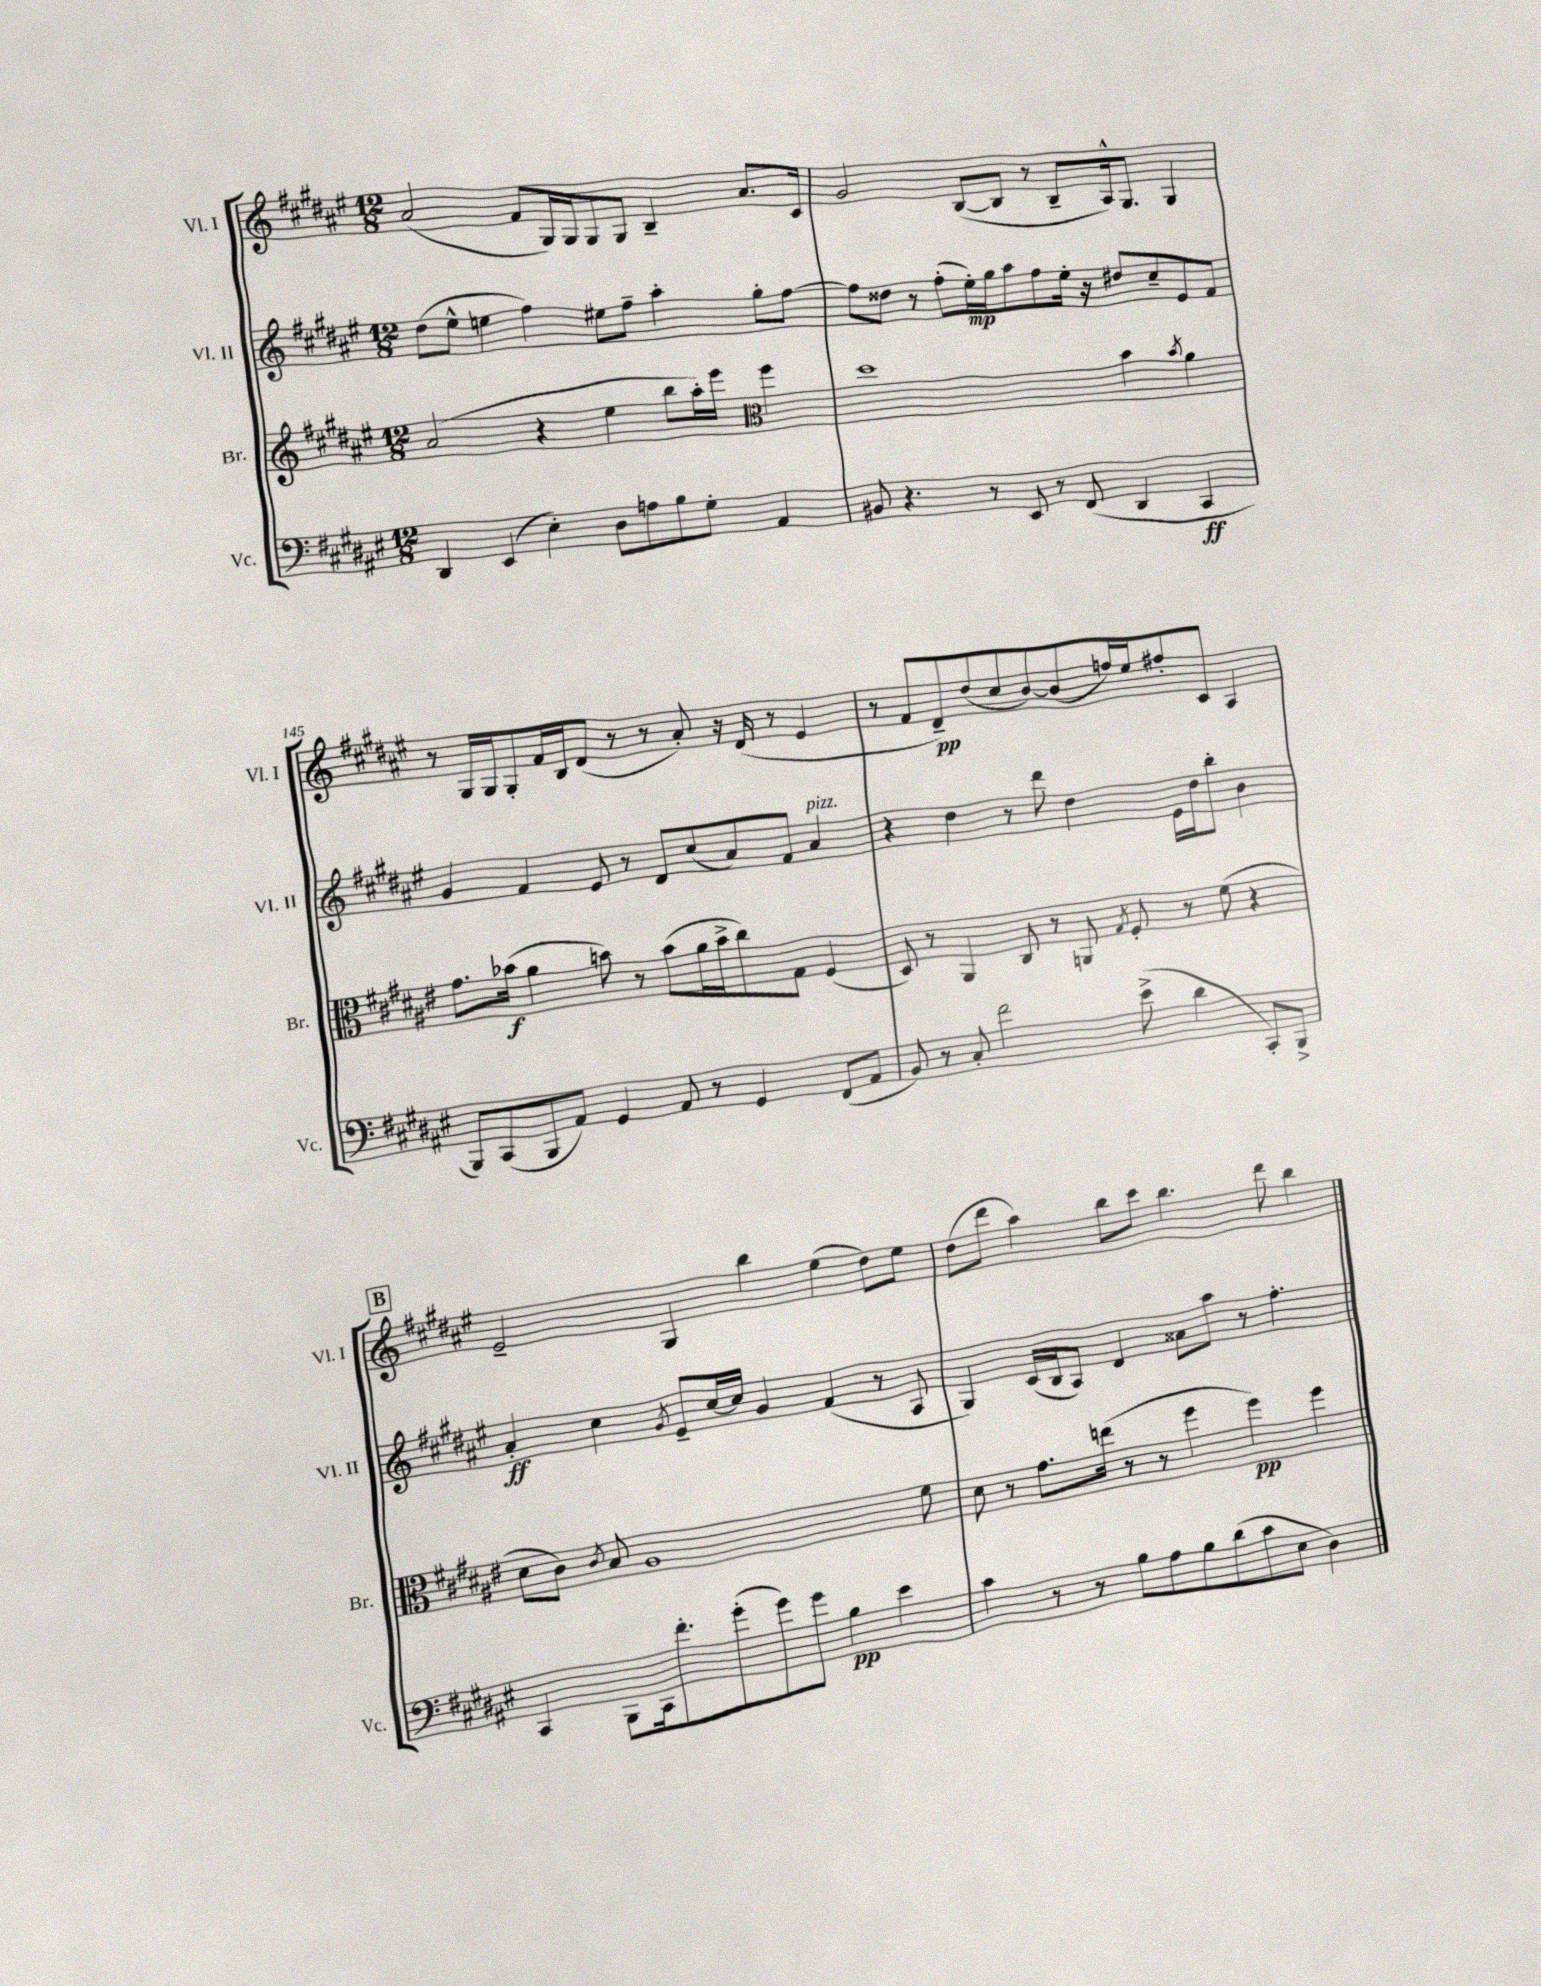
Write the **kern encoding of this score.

**kern	**kern	**kern	**kern
*staff4	*staff3	*staff2	*staff1
*clefF4	*clefG2	*clefG2	*clefG2
*k[f#c#g#d#a#e#]	*k[f#c#g#d#a#e#]	*k[f#c#g#d#a#e#]	*k[f#c#g#d#a#e#]
*M12/8	*M12/8	*M12/8	*M12/8
4DD#/	(2a#/	(8dd#\L	(2a#/
.	.	8ee#^^\J	.
(4EE#/	.	4ee\	.
4E#'\)	4r	4ff#\)	8f#/L
.	.	.	16G#/L)
.	.	.	16G#/J
8D#\L	4ee#\	8ee#\L	8G#/
8A\	.	8ff#~\J	8G#/J
8B\	8bb\L	4aa#'\	4B~/
8G#'\J	16aa#'\L)	.	.
.	16eee#\JJ	.	.
*	*clefC3	*	*
4AA#/	4ff#\	8gg#'\L	8.a#/L
.	.	[8ff#\J	.
.	.	.	16c#/Jk
=	=	=	=
8BB#/	1dd#	8ff#\]L	2g#/
4.r	.	8dd##\J	.
.	.	8r	.
.	.	(8ff#'\L	.
8r	.	16ee#'\L)	([8B/L
.	.	16gg#\J	.
8EE#/	.	8aa#\	8B/]J
8r	.	8ff#\	8r
(8FF#/	.	16ee#'\Jk	8B~/L
.	.	16r	.
4DD#/	4b\	8dd#/L	16A#^^/k)
.	.	.	8.G#/J
.	.	8cc#~/	.
.	8qb/	.	.
4CC#/	4a#\	8e#/	4G#/
.	.	8f#/J	.
=	=	=	=
8BBB/L)	8.g#\L	4g#/	8r
(8CC#/	.	.	16G#/LL
.	(16b-\Jk	.	16G#/J
8BBB/	4a#\	4f#/	8G#'/
8AA#/J)	.	.	16f#/L
.	.	.	16B/J
4GG#/	8b\)	8e#/	(8d#/J
.	8r	8r	8r
8AA#/	(8b\L	8d#/L	8r
8r	16a#\L	(8cc#/	8a#'/)
.	16b^\J	.	.
4GG#/	8cc#\)	8a#/)	16r
.	.	.	(16d#/
.	8G#\J	8f#/J	8r
(8FF#/L	(4F#/	4a#/	4e#/
8AA#/J	.	.	.
=	=	=	=
8BB/)	8D#/)	4r	8r
8r	8r	.	8f#/L
8C#'/	4AA#/	4dd#\	8d#~/)
2f#\	.	.	(8dd#/
.	8C#/	8r	8cc#/
.	8r	8ddd#\	[8b/)
.	8AA/	4dd#\	(8b/]
.	8qG#/	.	.
(8e#^\	8F#'/	.	16ff/L)
.	.	.	16ee#/J
4d#\	8r	16e#\LL	8ff#'/
.	.	16dd#\J	.
.	(8f#\	8bb'\J	8c#/J
8CC#'/L)	4r	4b\	4A#/
8BBB^/J	.	.	.
=	=	=	=
4CC#/	8d#\L	4a#'/	2e#~/
.	8c#\J)	.	.
.	8qc#/	.	.
8BBB\L	8B/	4cc#\	.
16CC#\k	1A#	.	.
8.f#'\	.	.	.
.	.	8qg#/	.
.	.	8e#~/L	4G#/
(8g#'\	.	[16cc#/L	.
.	.	16cc#/]JJ	.
8g#\)	.	4g#/	4bb\
8g#\J	.	.	.
4B\	.	(4f#/	(4ee#\
4e#\	.	8r	8dd#\L)
.	8f#\	8A#/	8ee#\J
=	=	=	=
4c#\	8d#\	4G#/)	(8dd#\L
.	8r	.	8ddd#\J
8r	8.g#\L	(16c#/LL	4aa#\)
.	.	16B/J	.
8r	.	8A#/J)	.
.	(16ee\Jk	.	.
8B\L	8r	4d#/	8bb\L
8A#\	8r	.	8ccc#\J
8B\	4ff#\	8a##\L	4.bb\
(8d#\	.	8aa#\J	.
8c#\	4ff#\)	8r	.
8E#\J	.	4.ff#'\	8ddd#\
4D#\)	4ff#\	.	4bb\
==	==	==	==
*-	*-	*-	*-
